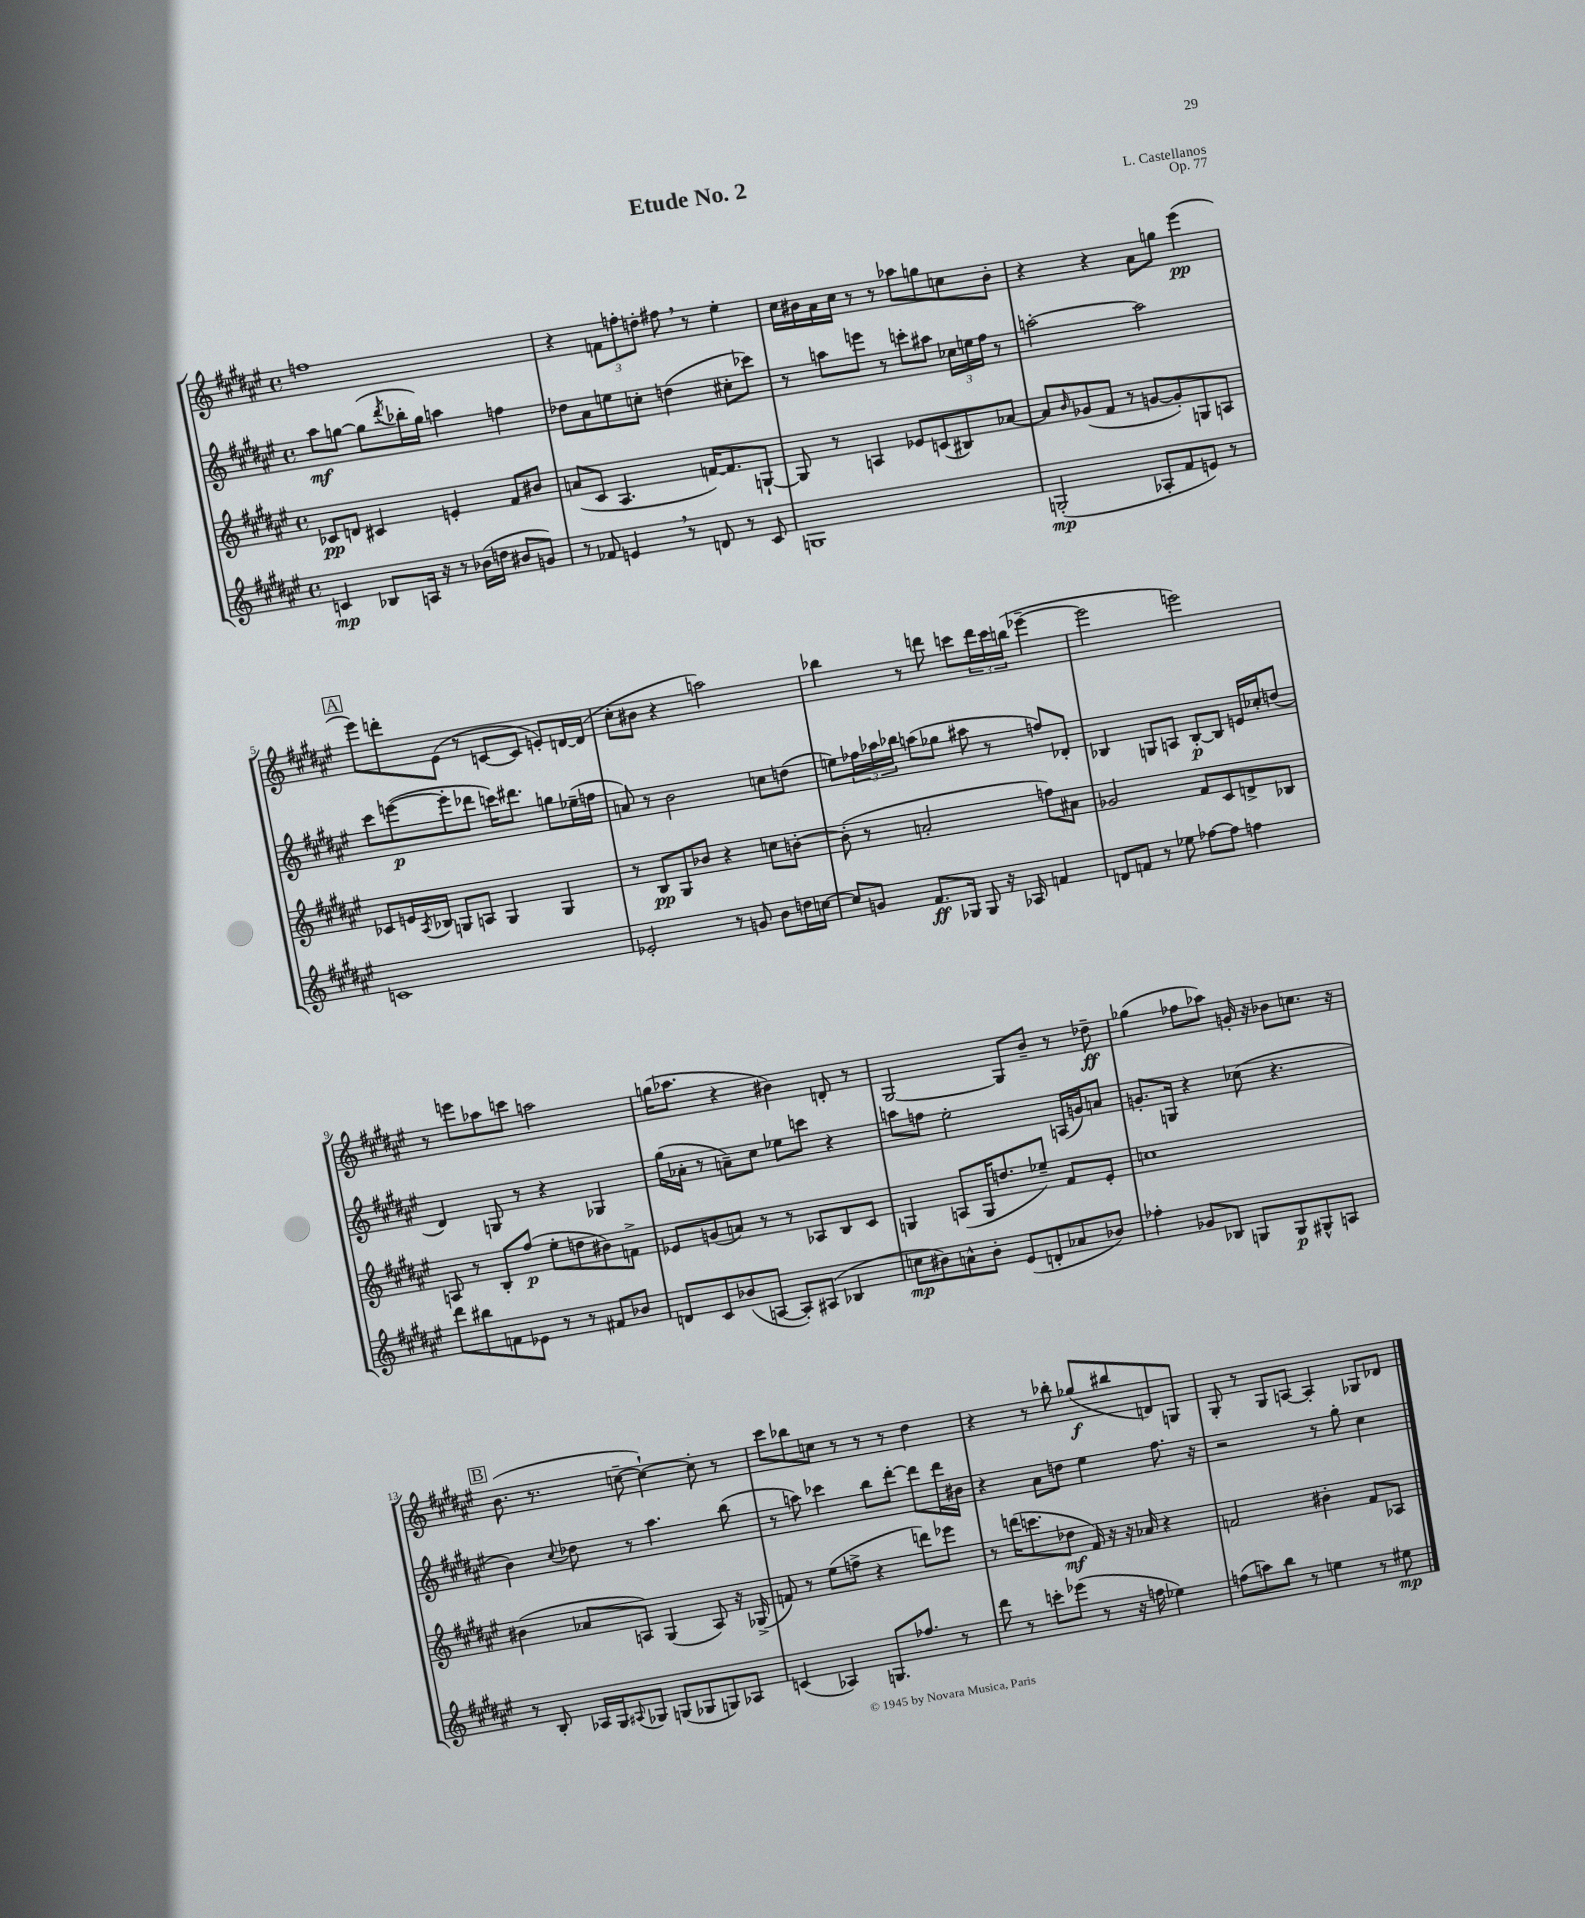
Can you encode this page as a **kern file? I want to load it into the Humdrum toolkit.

**kern	**kern	**kern	**kern
*staff4	*staff3	*staff2	*staff1
*clefG2	*clefG2	*clefG2	*clefG2
*k[f#c#g#d#a#e#]	*k[f#c#g#d#a#e#]	*k[f#c#g#d#a#e#]	*k[f#c#g#d#a#e#]
*M4/4	*M4/4	*M4/4	*M4/4
*met(c)	*met(c)	*met(c)	*met(c)
4c	8c-	8aa#	1ff
.	8d	[8gg	.
8B-	4c#	(8gg]	.
.	.	8qddd#	.
16A	.	16bb-'	.
16r	.	16gg)	.
8r	4e'	4aa	.
(16b-	.	.	.
16dd	.	.	.
8b#	8f#	4ff	.
8g)	8b#	.	.
=	=	=	=
8r	(8a	8dd-	4r
8f-	8c#	8a#	.
4e	4.A#	8ee	12f
.	.	.	12ff'
.	.	8cc'	.
.	.	.	12dd'
8r	.	(4dd	8ff#
8d	[16f)	.	8r
.	8.f]	.	.
8r	.	8cc#'	4ee#'
8c#	[8G`	8ccc-)	.
=	=	=	=
1G	8G]	8r	16cc#
.	.	.	16b#
.	8r	8aa	16a#
.	.	.	16cc#
.	4A	8eee	8r
.	.	8r	8r
.	8e-	8ccc'	8aa-
.	(8c	8aa#	8gg
.	8B#)	24cc-	8cc
.	.	24ee	.
.	.	24ff#	.
.	[8a-	8r	8b#'
=	=	=	=
(2G'	8a-]	[2aa'	4r
.	16qqb	.	.
.	(8g-	.	.
.	8f#	.	4r
.	8r	.	.
8A-'	[8g	2aa]	8a#
8f#	8g'])	.	8gg
8e)	8G	.	(4eee#
8r	8A	.	.
=	=	=	=
1c	8c-	8ccc#	8eee#)
.	16e	([8eee	8ddd'
.	8qA#	.	.
.	16B-	.	.
.	8G	8eee']	(8e#
.	8A	8ddd-	8r
.	4G	16ccc)	[8c
.	.	8.ddd#	.
.	.	.	8c]
.	4G	8gg	8e')
.	.	(16ee-~	[16d
.	.	16ff	(16d]
=	=	=	=
2e-'	8r	8a)	8cc#'
.	8B	8r	8b#
.	8G#	2b	4r
.	8b-	.	.
8r	4r	.	2aa)
8g	.	.	.
8b	8cc	8cc	.
16dd	[8b'	(8dd	.
[16cc	.	.	.
=	=	=	=
8cc]	(8b']	8ee)	4bb-
8g	8r	24ff-	.
.	.	24aa-	.
.	.	24bb-	.
8.f#	2a'	(8aa	8r
.	.	8gg-	8ddd
16G-	.	.	.
8G-	.	8aa#	8ccc
16r	.	8r	24ddd
.	.	.	24ccc
16A-	.	.	.
.	.	.	(24bb
4f	8ff)	8ff)	[4eee-~
.	8a#	8d-'	.
=	=	=	=
8d	2g-	4B-	2eee-]
8f	.	.	.
8r	.	8G	.
8ee-	.	8A	.
[8ff-	8f#	[8B-'	2eee)
8ff-]	8c#	8B-]	.
4ff	8d^	16e	.
.	.	16cc-'	.
.	8B-	(8dd	.
=	=	=	=
8ddd#	8A	4d#)	8r
8bb#	8r	.	8eee
8f	8B'	8G	8aa-
8e-	(8ff#	8r	8ccc
8r	8ee#'	4r	2aa
8r	8dd	.	.
8f#	8b#)	4G-	.
8b-	8f^	.	.
=	=	=	=
8d	8e-	(16gg#	(16gg
.	.	16a-'	8.aa-
8c#	(8g	8r	.
(8b-	8a)	8a~)	4r
[8A	8r	8cc#	.
8A'])	8r	8ee-	4b#)
(8A#	8A-	8ccc	.
4B-	8B	4r	8d'
.	8c#	.	8r
=	=	=	=
8cc	4G	8aa	[2G#
8b#)	.	8ff	.
8a^^	(8A	2ee#'	.
8b#'	16G	.	.
.	8.dd	.	.
(8e#	.	.	8G#]
8d'	8ee-~)	.	8b~
8a-	8f#	(16A	8r
.	.	16g)	.
8b-)	8e#'	8a	8dd-~
=	=	=	=
4ff-'	1cc	8.g'	(4gg-
.	.	16G	.
8g-	.	4r	8ff-
8B-	.	.	8aa-)
8G	.	(8cc-	16g'
.	.	.	16r
8G	.	4.r	8b-
8G#^^	.	.	8.cc
8A	.	.	.
.	.	.	16r
=	=	=	=
8r	(4b#	4b)	(8.b
8B'	.	.	.
.	.	.	8.r
.	.	8qqcc#	.
16A-	8a-	8dd-	.
16G#	.	.	.
8qqA#	.	.	.
8G-	8A)	8r	[8cc~
(8G	(4G#	4.aa#	4cc`_)
8G-	.	.	.
8G)	8A)	.	8cc']
8A-	16r	(8bb	8r
.	(16G-^	.	.
=	=	=	=
(4c	8f)	8r	8ccc#
.	8r	8aa)	8bb-
4A-)	(8ee#	4ccc-	8cc
.	8ff^	.	8r
8.G	4r	8bb	8r
.	.	[8ddd#'	8r
8.ff-	.	.	.
.	8ddd)	8ddd#]	4dd#
8r	8eee-	16ddd#	.
.	.	16b#	.
=	=	=	=
8ddd#	8r	4r	4r
8r	(16ddd	.	.
.	8.ccc	.	.
8ccc'	.	8a#	8r
(8eee-	8dd-	8dd	8bb-'
8r	16f#)	4ee#	(8gg-
.	16r	.	.
16r	16r	.	8bb#
16ff	16a-	.	.
4ee-)	4r	8.ff#	8d)
.	.	.	8G
.	.	16r	.
=	=	=	=
(8ff	2f	2r	8G#'
8aa)	.	.	8r
8bb	.	.	8G#
8r	.	.	[8A
4ee	4b#'	8r	4A']
.	.	8gg#'	.
8r	8f	4cc#	8G-
8ee#	8A-	.	8d-
==	==	==	==
*-	*-	*-	*-
